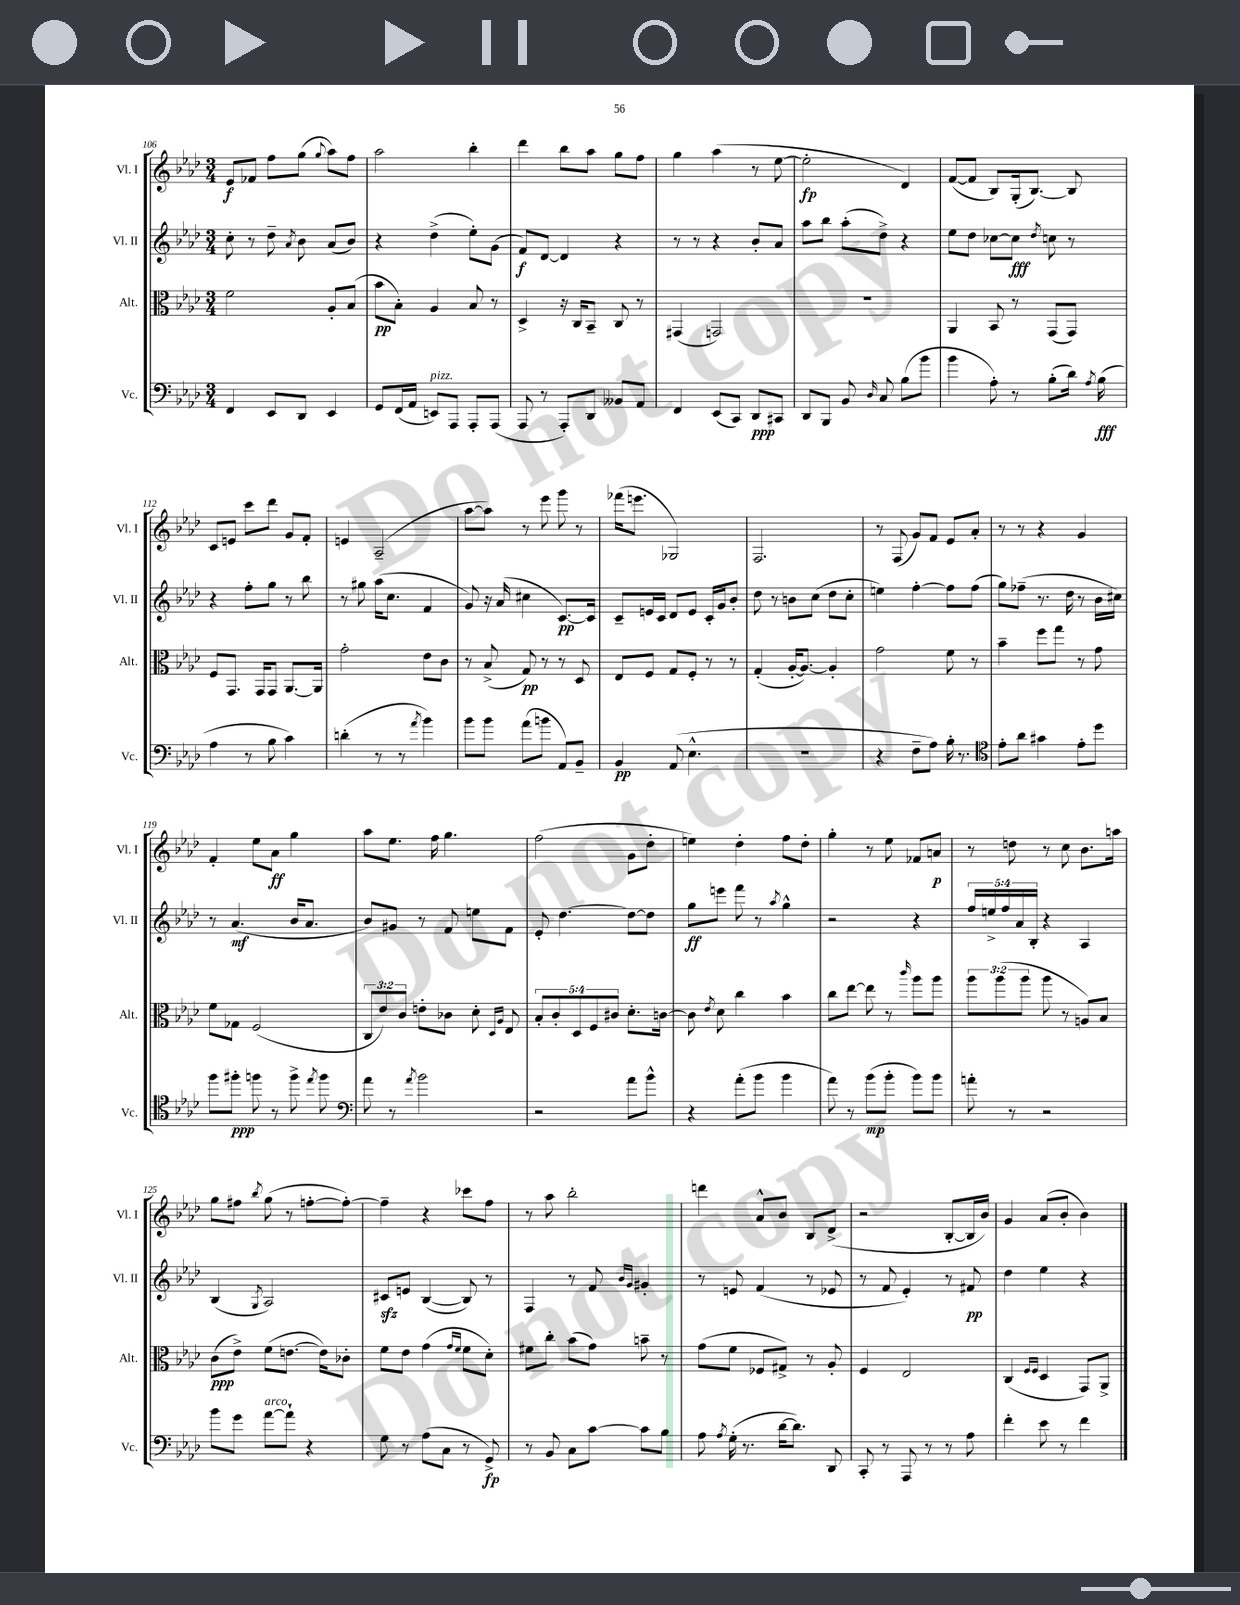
<<
\new StaffGroup <<
\new Staff = "s0" \with { instrumentName = "Vl. I" shortInstrumentName = "Vl. I" } {
    \clef treble \key aes \major \numericTimeSignature \time 3/4
    \autoBeamOff ees'8[\f fes'8] f''8[ g''8]( \appoggiatura { g''8 } aes''8[) f''8] |
    aes''2 bes''4-. |
    des'''4 bes''8[ aes''8] g''8[ f''8] |
    g''4 aes''4( r8 ees''8~ |
    ees''2-.\fp des'4) |
    f'8[~( f'8] bes8[) g16-.( bes8.]~) bes8 |
    c'8[ e'8] c'''8[ des'''8] g'8[ f'8]-. |
    e'4 aes2--( |
    aes''8[~ aes''8]) r8 ees'''8 g'''8 r8 |
    fes'''16[( e'''8.] ges2) |
    f2. |
    r8 f8( g'8[) f'8] ees'8[ aes'8]-. |
    r8 r8 r4 g'4 |
    f'4-. ees''8[ aes'8]\ff g''4 |
    aes''8[ ees''8.] f''16 g''4. |
    f''2( g'8[ des''8]-. |
    e''4) des''4-. f''8[ des''8]-. |
    g''4-. r8 ees''8 fes'8[ a'8]\p |
    r8 d''8 r8 c''8 bes'8.[ a''16] |
    g''8[ fis''8] \acciaccatura { bes''8 } g''8( r8 f''8[~-. f''8]~-.) |
    f''4-- r4 ces'''8[ f''8] |
    r8 aes''8 bes''2-. |
    d'''4 aes'8[-^ bes'8] bes8[ des'8]->( |
    r2 bes8[~-. bes16 bes'16]) |
    g'4 aes'8[( bes'8]-. bes'4) \bar "|." |
}
\new Staff = "s1" \with { instrumentName = "Vl. II" shortInstrumentName = "Vl. II" } {
    \clef treble \key aes \major \numericTimeSignature \time 3/4 \override Staff.TupletNumber.text = #tuplet-number::calc-fraction-text
    \autoBeamOff c''8-. r8 des''8-- \acciaccatura { aes'8 } bes'8 aes'8[( bes'8]) |
    r4 des''4->( ees''8[-.) g'8]( |
    f'8[\f) des'8]~ des'4 r4 |
    r8 r8 r4 bes'8[-. aes'8] |
    aes''8[ bes''8] aes''8[-.( des''8]->) r4 |
    ees''8[ des''8] ces''8[~ ces''8]\fff \acciaccatura { des''8 } c''8 r8 |
    r4 f''8[-. g''8] r8 bes''8 |
    r8 gis''8 aes''16[( c''8.] f'4 |
    g'8) r16 aes'16( cis''4 c'8.[~\pp) c'16] |
    c'8[-- e'16 c'16] des'8[ e'8] c'16[-. g'16 bes'8]-. |
    des''8 r8 b'8[ c''8]( des''8[ c''8]-. |
    e''4) f''4~-. f''8[ f''8]( |
    g''8[) fes''8]--( r8. des''16 r8 bes'16[ cis''16]) |
    r8 aes'4.\mf( bes'16[ aes'8.] |
    bes'8[) gis'8] r8 f'8 e''8[ f'8] |
    ees'8-. des''4.~ des''8[~ des''8] |
    g''8[\ff e'''8] f'''8 r8 \acciaccatura { aes''8 } g''4-^ |
    r2 r4 |
    \tuplet 5/4 { f''16[ e''16-> f''16 aes'16 bes16]-. } r4 aes4 |
    bes4( \acciaccatura { g8 } aes2) |
    cis'8[\sfz e'8] bes4~( bes8) r8 |
    f4 r8 f'8 \grace { bes'16[ g'16] } gis'4-. |
    r8 e'8 f'4( r8 ees'8 |
    r8 f'8 ees'4-.) r8 fis'8\pp |
    des''4 ees''4 r4 \bar "|." |
}
\new Staff = "s2" \with { instrumentName = "Alt." shortInstrumentName = "Alt." } {
    \clef alto \key aes \major \numericTimeSignature \time 3/4 \override Staff.TupletNumber.text = #tuplet-number::calc-fraction-text
    \autoBeamOff f'2 aes8[-. bes8]( |
    bes'8[\pp bes8]-.) aes4 bes8 r8 |
    des4-> r16 c16[ bes,8]-- c8 r8 |
    gis,4( g,2) |
    R2. |
    aes,4 bes,8 r8 g,8[( g,8]) |
    f8[ g,8.] g,16[ g,8] aes,8.[~ aes,16] |
    g'2-. ees'8[ c'8] |
    r8 bes8->( g8\pp) r8 r8 des8 |
    ees8[ f8] g8[ f8]-. r8 r8 |
    g4-.( aes16[~-. aes8.]~) aes4-. |
    g'2 f'8 r8 |
    bes'4-- f''8[ g''8] r8 g'8 |
    f'8[ ges8] f2( |
    \tuplet 3/2 { c8[ ees'8) c'8] } e'8[-. ces'8] des'8-. \grace { des16[ aes16] } ees8 |
    \tuplet 5/4 { bes8[-. c'8-. des8 f8 cis'8] } des'8.[-. c'16]~ |
    c'8 \acciaccatura { ees'8 } des'8 c''4 bes'4 |
    c''8[ ees''8]~ ees''8 r8 \grace { c'''16 } aes''8[ aes''8] |
    \tuplet 3/2 { aes''8[ aes''8( aes''8] } aes''8 r8 a8[) bes8] |
    c'8[\ppp( ees'8]->) f'8[( e'8.]~ e'16[) ces'8]-. |
    f'8[ ees'8] g'4( \grace { g'16[ f'16] } f'8[ des'8]-.) |
    fis'8[ c''8]-. bes'8[( g'8]) b'8-- r8 |
    g'8[( f'8] fes8[ gis8]->) r8 aes8-. |
    f4 ees2 |
    c4( \grace { f16[ f16] } des4 g,8[) aes,8]-> \bar "|." |
}
\new Staff = "s3" \with { instrumentName = "Vc." shortInstrumentName = "Vc." } {
    \clef bass \key aes \major \numericTimeSignature \time 3/4
    \autoBeamOff f,4 ees,8[ des,8] ees,4 |
    g,8[ f,16( aes,16] e,8[^\markup { \italic "pizz." }) aes,,8] aes,,8[-. aes,,8]( |
    aes,,8 r8 aes,,8[-.) des,8] beses,8[ aes,8] |
    f,4 ees,8[( c,8]) des,8[\ppp cis,8] |
    des,8[ bes,,8] bes,8 \grace { des16 } c8 bes8[( bes'8] |
    bes'4 aes8-.) r8 bes8[-.( des'16]) \acciaccatura { aes8 } bes16\fff( |
    aes4 r8 bes8 c'4) |
    d'4-.( r8 r8 \acciaccatura { aes'8 } bes'4) |
    bes'8[ bes'8] aes'8[( b'8] aes,8[) bes,8]-- |
    bes,4\pp aes,8( ees4.-^ |
    R2. |
    r4 f8[-- aes8]) bes16-. r8. |
    \clef tenor ees'8[-. aes'8] gis'4 ees'8[-. des''8] |
    f''8[ fis''8]-.\ppp f''8 r8 f''8-> \acciaccatura { ees''8 } f''8 |
    \clef bass aes'8 r8 \acciaccatura { aes'8 } bes'2 |
    r2 aes'8[ bes'8]-^ |
    r4 aes'8[-.( bes'8] bes'4 |
    aes'8) r8 bes'8[\mp( bes'8]-. bes'8[) bes'8] |
    a'8-. r8 r2 |
    bes'8[ g'8] aes'8[~^\markup { \italic "arco" } aes'8]-! r4 |
    g8 r8 aes8[( c8] r8 g,8->\fp) |
    r8 bes,8 c8[ c'8]~ c'8[ bes8] |
    aes8 \acciaccatura { aes8 } g16-.( r8. des'16[~ des'8.]) des,8 |
    c,8-. r8 aes,,8 r8 r8 aes8 |
    f'4-. ees'8 r8 f'4 \bar "|." |
}
>>
>>
\layout { \context { \Score currentBarNumber = #106 } }
